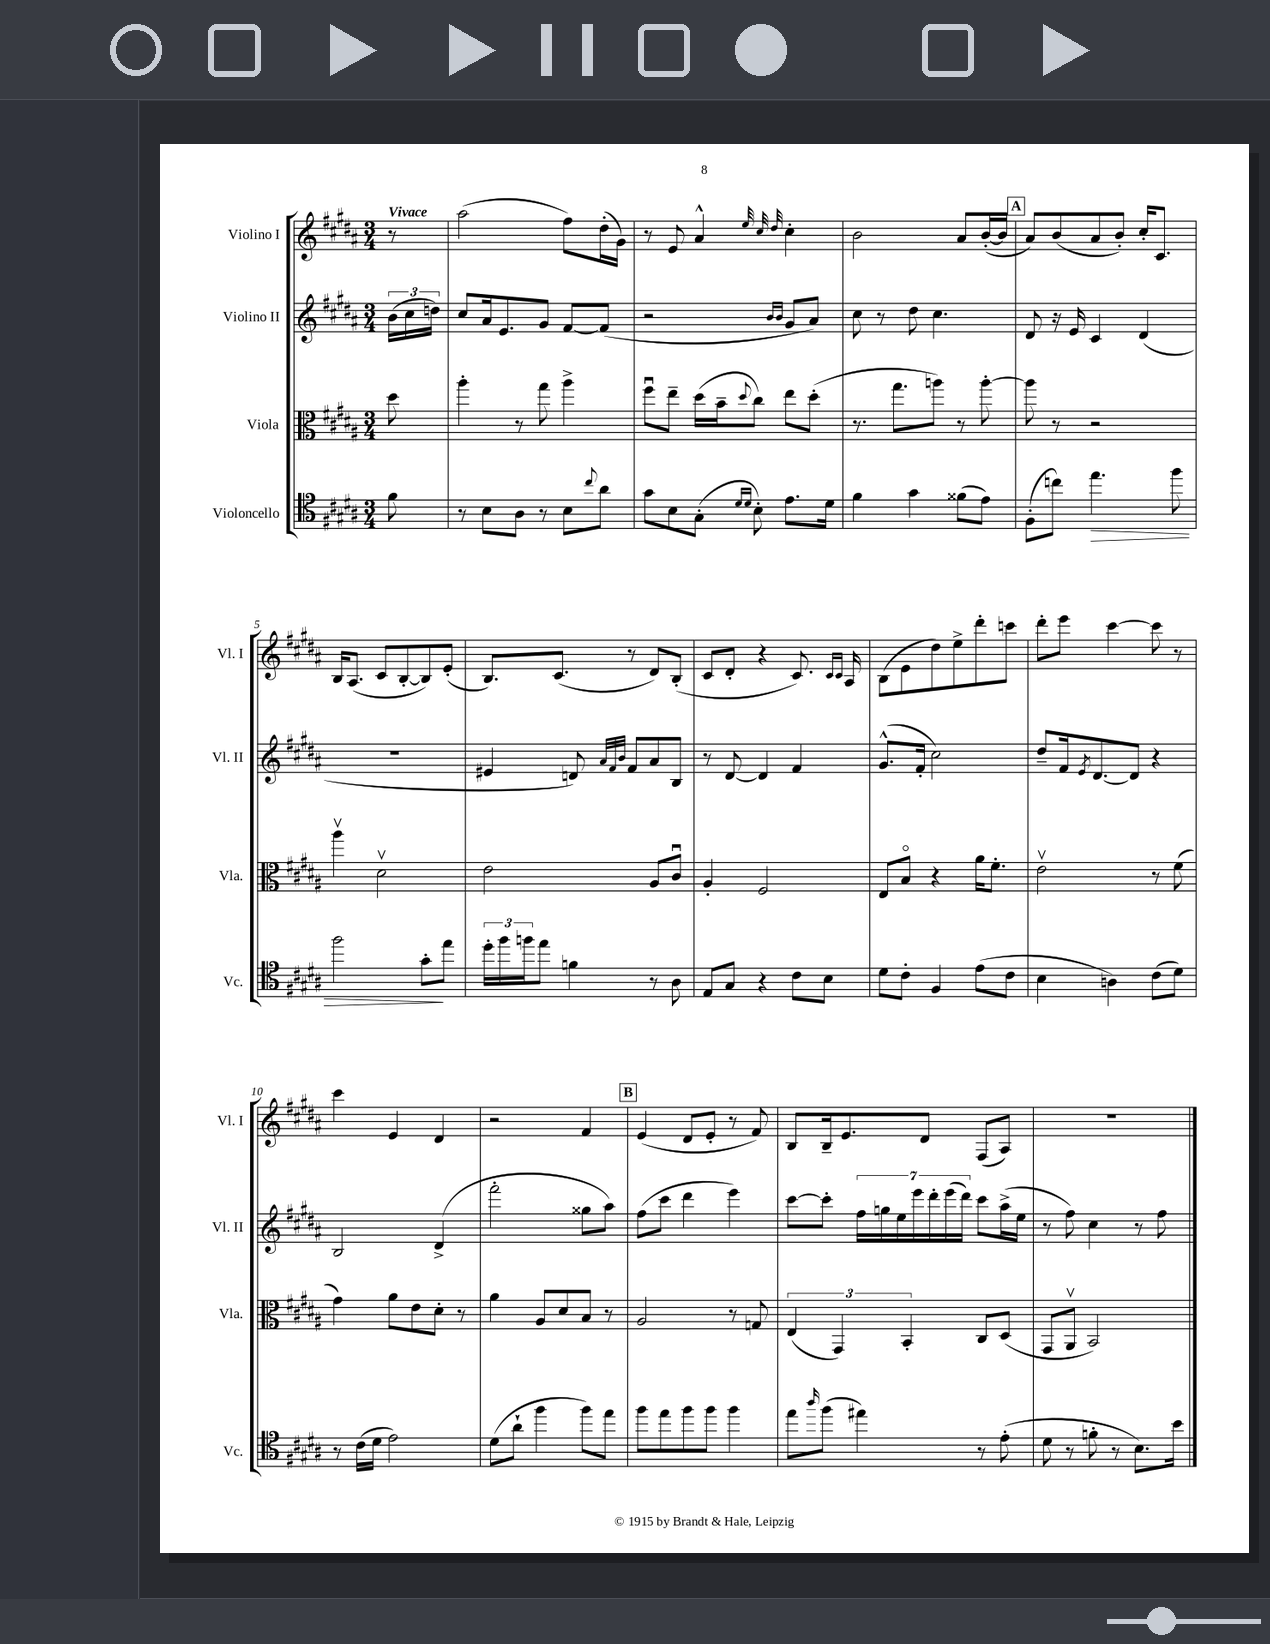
<<
\new StaffGroup <<
\new Staff = "s0" \with { instrumentName = "Violino I" shortInstrumentName = "Vl. I" } {
    \clef treble \key b \major \numericTimeSignature \time 3/4 \partial 8 \tempo "Vivace"
    r8 |
    ais''2( fis''8) dis''16-.( gis'16) |
    r8 e'8 ais'4-^ \grace { e''32 cis''32 dis''32 } cis''4-. |
    b'2 ais'8 b'16~-.( b'16 |
    \mark \markup { \box "A" } ais'8) b'8( ais'8 b'8-.) cis''16-. cis'8. |
    b16 ais8.( cis'8 b8~-. b8) e'8-.( |
    b8.) cis'8.( r8 dis'8) b8-.( |
    cis'8 dis'8-. r4 cis'8.) \grace { cis'16 cis'16 } ais16 |
    b8( e'8 dis''8) e''8-> dis'''8-. c'''8 |
    dis'''8-. e'''8 cis'''4~ cis'''8 r8 |
    cis'''4 e'4 dis'4 |
    r2 fis'4 |
    \mark \markup { \box "B" } e'4( dis'8 e'8-. r8 fis'8) |
    b8 b16-- e'8. dis'8 fis8( ais8) |
    R2. \bar "|." |
}
\new Staff = "s1" \with { instrumentName = "Violino II" shortInstrumentName = "Vl. II" } {
    \clef treble \key b \major \numericTimeSignature \time 3/4 \partial 8
    \tuplet 3/2 { b'16( cis''16 d''16) } |
    cis''8 ais'16 e'8. gis'8 fis'8~ fis'8( |
    r2 \grace { b'16 b'16 } gis'8 ais'8) |
    cis''8 r8 dis''8 cis''4. |
    \mark \markup { \box "A" } dis'8 r16 e'16 cis'4 dis'4( |
    R2. |
    eis'4 d'8) \grace { ais'32 fis'32 b'32 } fis'8 ais'8 b8 |
    r8 dis'8~ dis'4 fis'4 |
    gis'8.-^( fis'16-. cis''2) |
    dis''8-- fis'16 \acciaccatura { e'8 } dis'8.~ dis'8 r4 |
    b2 dis'4->( |
    fis'''2-. gisis''8 ais''8) |
    \mark \markup { \box "B" } fis''8( cis'''8 dis'''4 e'''4) |
    cis'''8~ cis'''8-. \tuplet 7/4 { fis''16 g''16 e''16 e'''16 dis'''16-. e'''16( dis'''16) } cis'''8 ais''16->( e''16 |
    r8 fis''8) cis''4 r8 fis''8 \bar "|." |
}
\new Staff = "s2" \with { instrumentName = "Viola" shortInstrumentName = "Vla." } {
    \clef alto \key b \major \numericTimeSignature \time 3/4 \partial 8
    dis''8 |
    ais''4-. r8 gis''8 ais''4-> |
    fis''8\downbow e''8-- dis''16( b'16-- \appoggiatura { dis''8 } cis''8) e''8 dis''8-.( |
    r8. gis''8. a''8) r8 a''8~-. |
    \mark \markup { \box "A" } a''8 r8 r2 |
    ais''4\upbow dis'2\upbow |
    e'2 ais8 cis'8\downbow |
    ais4-. fis2 |
    e8 b8\flageolet r4 ais'16 fis'8.-. |
    e'2\upbow r8 fis'8( |
    gis'4) ais'8 e'8 dis'8-. r8 |
    ais'4 ais8 dis'8 b8 r8 |
    \mark \markup { \box "B" } ais2 r8 g8 |
    \tuplet 3/2 { e4( gis,4) b,4-. } cis8 dis8( |
    gis,8 ais,8\upbow b,2) \bar "|." |
}
\new Staff = "s3" \with { instrumentName = "Violoncello" shortInstrumentName = "Vc." } {
    \clef tenor \key b \major \numericTimeSignature \time 3/4 \partial 8
    fis'8 |
    r8 b8 ais8 r8 b8 \appoggiatura { cis''8 } ais'8 |
    gis'8 b8 gis8-.( \grace { dis'16 dis'16 } b8-.) e'8. dis'16 |
    fis'4 gis'4 fisis'8( e'8) |
    \mark \markup { \box "A" } fis8-.( c''8) e''4.\> fis''8 |
    fis''2 gis'8-.\! e''8 |
    \tuplet 3/2 { dis''16-. fis''16 f''16 } e''8 f'4 r8 ais8 |
    e8 gis8 r4 cis'8 b8 |
    dis'8 cis'8-. fis4 e'8( cis'8 |
    b4 a4) cis'8( dis'8) |
    r8 cis'16( dis'16 e'2) |
    dis'8( ais'8-! fis''4 fis''8) e''8 |
    \mark \markup { \box "B" } fis''8 e''8 fis''8 fis''8 fis''4 |
    e''8 \grace { ais''16 } fis''8( eis''4) r8 e'8-.( |
    dis'8 r8 f'8-. r8 b8.) b'16 \bar "|." |
}
>>
>>
